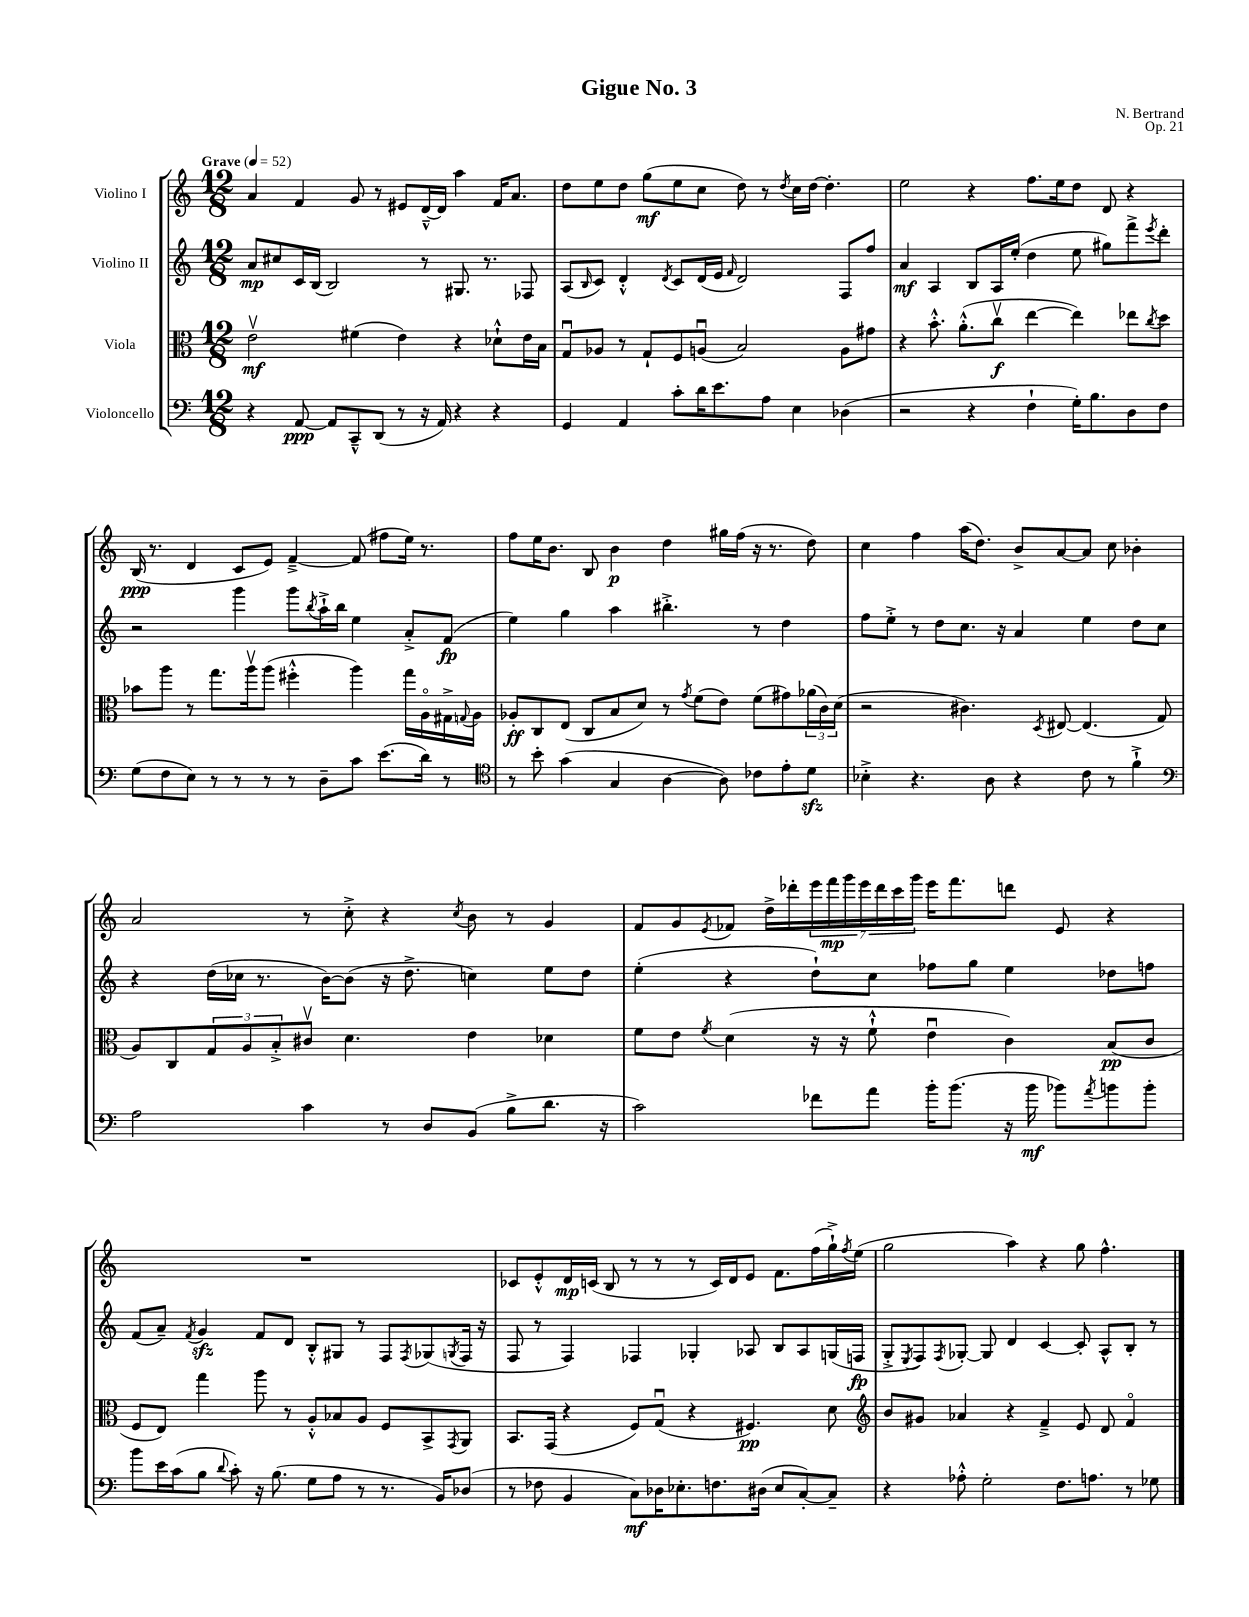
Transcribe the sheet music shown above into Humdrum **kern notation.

**kern	**kern	**kern	**kern
*staff4	*staff3	*staff2	*staff1
*clefF4	*clefC3	*clefG2	*clefG2
*k[]	*k[]	*k[]	*k[]
*M12/8	*M12/8	*M12/8	*M12/8
*MM52	*MM52	*MM52	*MM52
4r	2ev	8a	4a
.	.	8cc#	.
[8AA	.	16c	4f
.	.	(16B	.
8AA]	.	2B)	.
8CC~^^	(4f#	.	8g
(8DD	.	.	8r
8r	4e)	.	8e#
16r	.	8r	[16d~^^
16AA)	.	.	16d]
4r	4r	8.G#	4aa
.	.	8.r	.
4r	8d-`^^	.	16f
.	.	.	8.a
.	16e	8F-	.
.	16B	.	.
=	=	=	=
4GG	8Gu	(8A	8dd
.	.	16qqB	.
.	8A-	8c)	8ee
4AA	8r	4d'^^	8dd
.	8G`	.	(8gg
.	.	8qd	.
8c'	8F	8c	8ee
16d	(8Au	(16d	8cc
8.e	.	16e	.
.	.	16qqf	.
.	2B)	2d)	8dd)
8A	.	.	8r
.	.	.	8qdd
4E	.	.	16cc
.	.	.	[16dd
.	.	.	4.dd']
(4D-	8A	8F	.
.	8g#	8ff	.
=	=	=	=
2r	4r	4a	2ee
.	8.b'^^	4A	.
.	(8.a'^^	.	.
4r	.	8B	4r
.	8ccv	16A	.
.	.	(16ee'	.
4F`	[4ee	4dd	8.ff
.	.	.	16ee
16G')	4ee])	8ee	8dd
8.B	.	.	.
.	.	8gg#)	8d
8D	8ee-	8fff^	4r
.	8qcc	8qeee	.
8F	8dd	8ddd'	.
=	=	=	=
(8G	8b-	2r	(16B
.	.	.	8.r
8F	8aa	.	.
8E)	8r	.	4d
8r	8.gg	.	.
8r	.	4ggg	8c
.	16aav	.	.
8r	(8aa	.	8e)
8r	4ff#'^^	8ggg	[4f~^
.	.	8qbb	.
8D~	.	16aa`^	.
.	.	16bb	.
8c	4aa)	4ee	(8f]
(8.e	.	.	8ff#
.	16gg	8a'^	16ee)
16d)	16Ao	.	8.r
8r	16G#^	(8f	.
.	8qqG	.	.
.	16A	.	.
=	=	=	=
*clefC4	*	*	*
8r	8A-'	4ee)	8ff
8b'	8C	.	16ee
.	.	.	8.b
(4g	(8E	4gg	.
.	8C	.	8B
4G	8B	4aa	4b
.	8d)	.	.
[4A	8r	4.bb#'^	4dd
.	8qg	.	.
.	(8f	.	.
8A])	8e)	.	16gg#
.	.	.	(16ff
8c-	(8f	8r	16r
.	.	.	8.r
8e'	8g#)	4dd	.
8d	(24a-	.	8dd)
.	24c)	.	.
.	(24d	.	.
=	=	=	=
4B-'^	2r	8ff	4cc
.	.	8ee'^	.
4.r	.	8r	4ff
.	.	8dd	.
.	4.c#)	8.cc	(16aa
.	.	.	8.dd)
8A	.	.	.
.	.	16r	.
4r	.	4a	8b^
.	8qD	.	.
.	[8E#	.	[8a
8c	(4.E#]	4ee	8a]
8r	.	.	8cc
4f`^	.	8dd	4b-'
.	8G	8cc	.
=	=	=	=
*clefF4	*	*	*
2A	8A)	4r	2a
.	8C	.	.
.	12G	(16dd	.
.	.	16cc-	.
.	12A	.	.
.	.	8.r	.
.	12B'^	.	.
4c	8c#v	.	8r
.	.	[16b)	.
.	4.d	(8b]	8cc'^
8r	.	16r	4r
.	.	8.dd^	.
8D	.	.	.
.	.	.	8qcc
(8BB	4e	4cc)	8b
8B^	.	.	8r
8.d	4d-	8ee	4g
.	.	8dd	.
16r	.	.	.
=	=	=	=
2c)	8f	(4ee'	8f
.	8e	.	8g
.	8qf	.	8qe
.	(4d	4r	8f-
.	.	.	16dd^
.	.	.	16ddd-'
8f-	16r	8dd`)	28eee
.	.	.	28fff
.	16r	.	.
.	.	.	28ggg
.	.	.	28eee
8a	8f`^^	8cc	.
.	.	.	28ddd-
.	.	.	28ccc
.	.	.	28ggg
16b'	4eu	8ff-	16eee
(8.b	.	.	8.fff
.	.	8gg	.
16r	4c)	4ee	8ddd
16b	.	.	.
8b-)	.	.	8e
8qa	.	.	.
8b	(8B	8dd-	4r
8b'	8c	8ff	.
=	=	=	=
8b	8F	(8f	1.r
16e	8E)	8a~)	.
(16c	.	.	.
.	.	8qf	.
8B	4gg	4g	.
8qqd	.	.	.
8c')	.	.	.
16r	8aa	8f	.
(8.B	.	.	.
.	8r	8d	.
8G	8A'^^	8B'^^	.
8A	8B-	8G#	.
8r	8A	8r	.
8.r	8F	8F	.
.	.	8qF	.
.	8BB^	(8G-	.
16BB)	.	.	.
.	8qGG	8qG	.
(8D-	8AA	16F	.
.	.	16r	.
=	=	=	=
8r	8.BB	8F	8c-
8F-	.	8r	8e'^^
.	(16GG	.	.
4BB	4r	4F)	16d
.	.	.	(16c
.	.	.	8B
8C)	8F)	4F-	8r
16D-	(8Gu	.	8r
8.E-'	.	.	.
.	4r	4G-'	8r
8.F	.	.	16c)
.	.	.	16d
.	4.F#)	8A-	8e
(16D#	.	.	.
8E-	.	8B	8.f
[8C')	.	8A-	.
.	.	.	(16ff
8C~]	8d	(16G	16gg`^)
.	.	.	8qff
.	.	16F	(16ee
=	=	=	=
*	*clefG2	*	*
4r	8b	8G'^	2gg
.	.	8qE	.
.	8g#	8F)	.
.	.	8qF	.
8A-'^^	4a-	[8G-'	.
2G'	.	8G-]	.
.	4r	4d	4aa)
.	4f~^	[4c	4r
8.F	.	.	.
.	8e	8c']	8gg
8.A	.	.	.
.	8d	8A^^	4.ff^^
8r	4fo	8B'	.
8G-	.	8r	.
==	==	==	==
*-	*-	*-	*-
